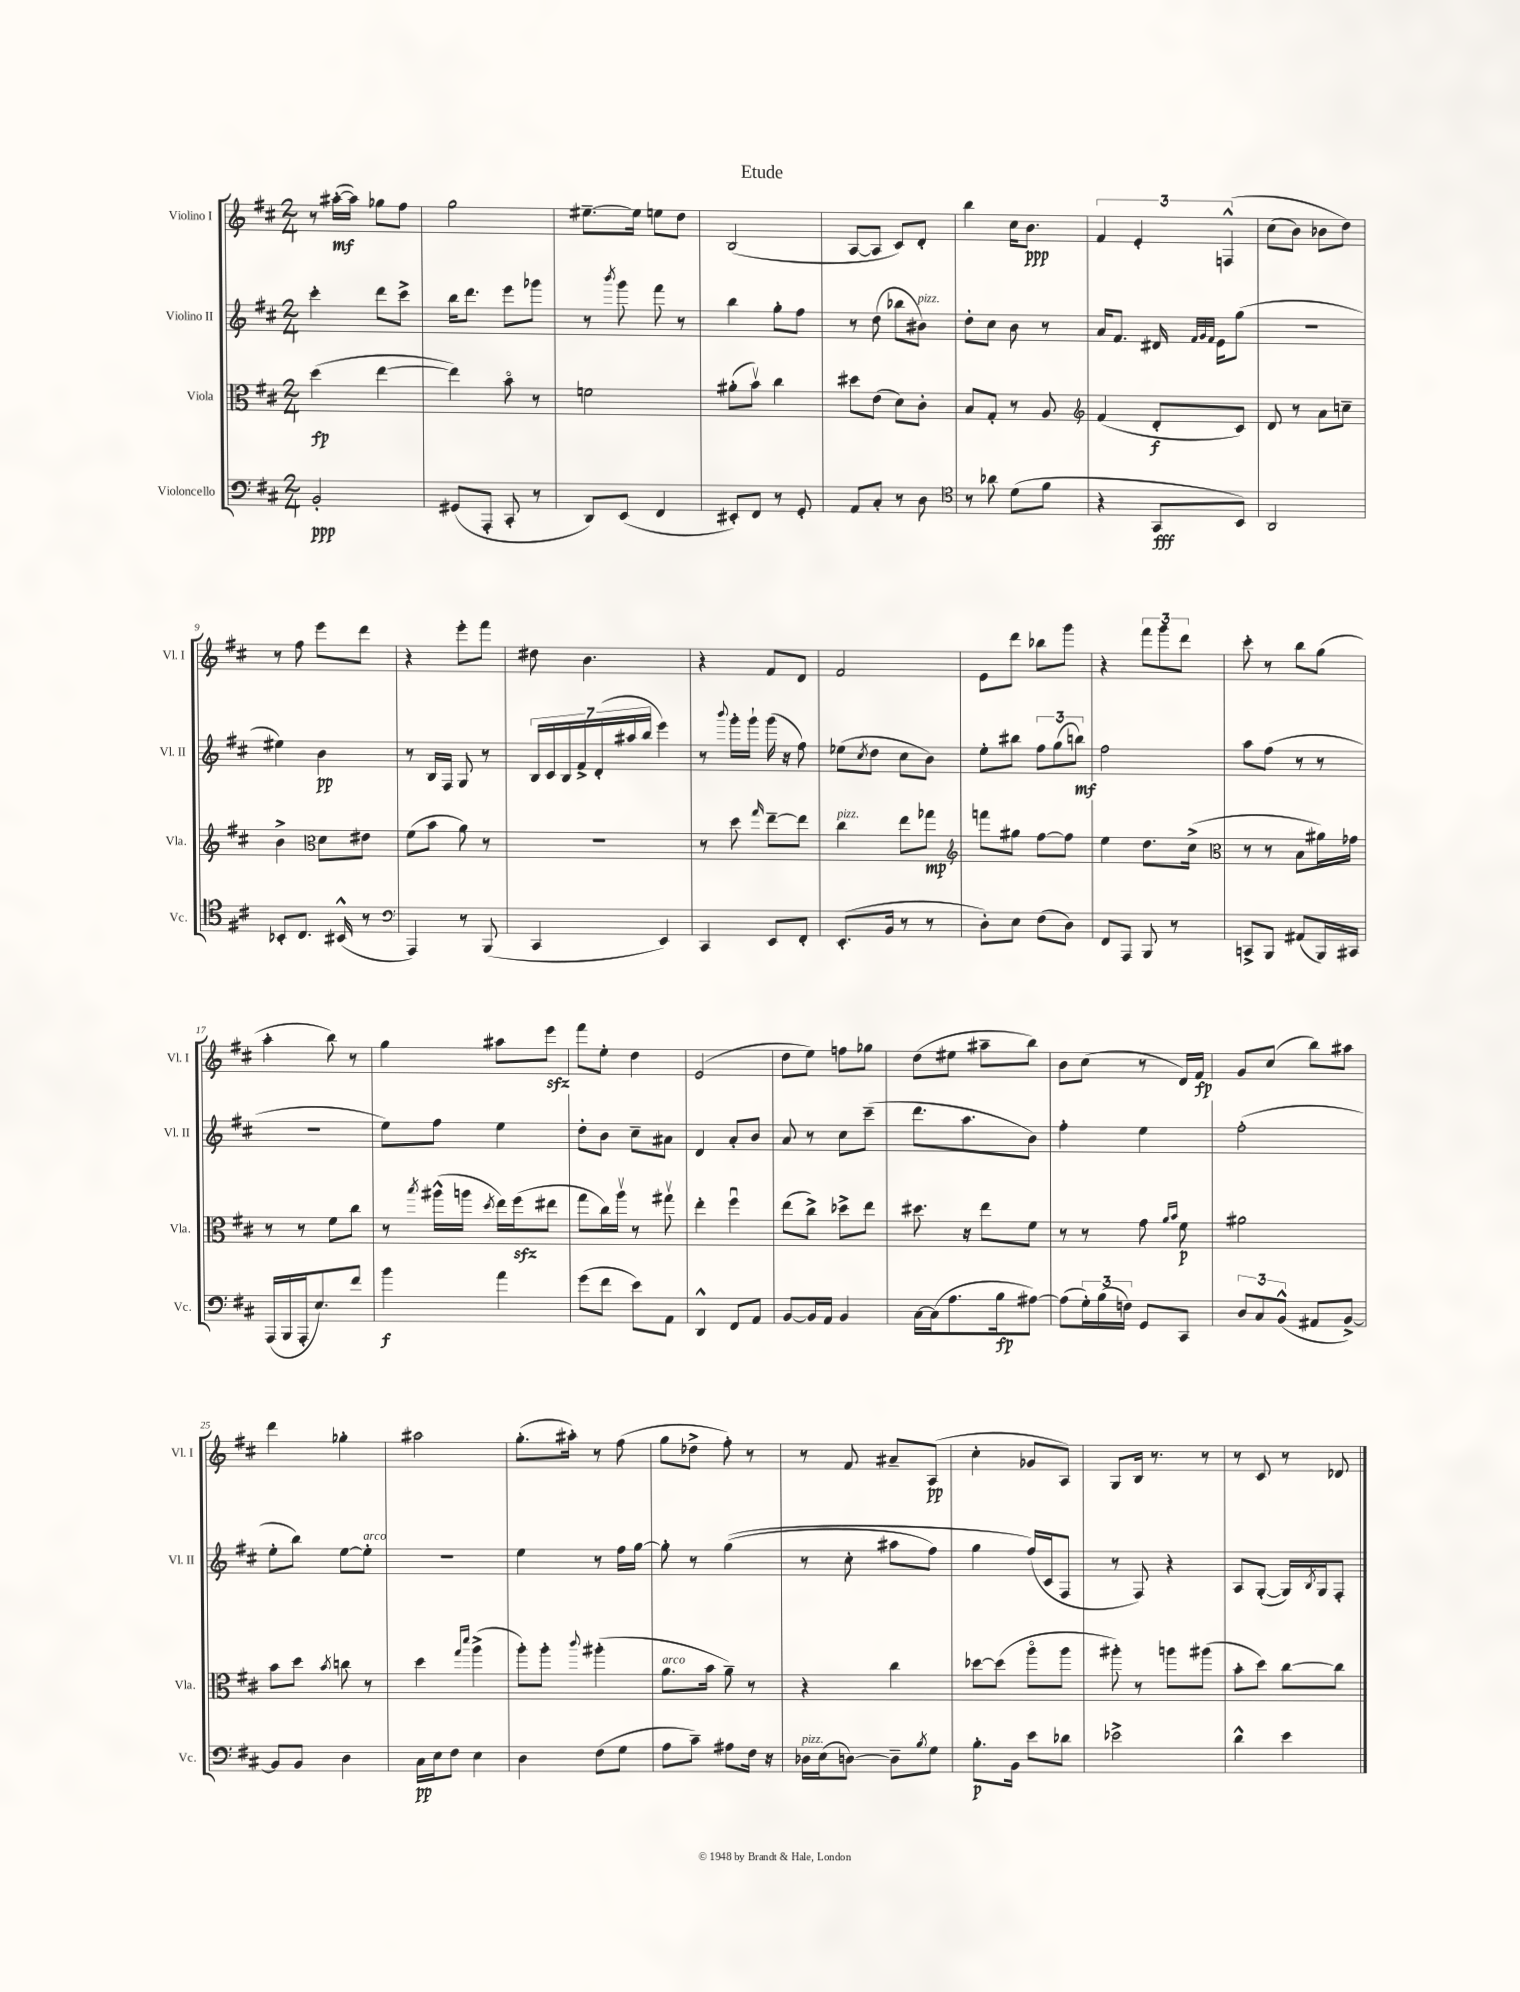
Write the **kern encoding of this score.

**kern	**dynam	**kern	**dynam	**kern	**dynam	**kern	**dynam
*part4	*part4	*part3	*part3	*part2	*part2	*part1	*part1
*staff4	*staff4	*staff3	*staff3	*staff2	*staff2	*staff1	*staff1
*I"Violoncello	*	*I"Viola	*	*I"Violino II	*	*I"Violino I	*
*I'Vc.	*	*I'Vla.	*	*I'Vl. II	*	*I'Vl. I	*
*clefF4	*	*clefC3	*	*clefG2	*	*clefG2	*
*k[f#c#]	*	*k[f#c#]	*	*k[f#c#]	*	*k[f#c#]	*
*M2/4	*	*M2/4	*	*M2/4	*	*M2/4	*
=1	=1	=1	=1	=1	=1	=1	=1
2BB'/	ppp	(4dd\	fp	4ccc#'\	.	8r	.
.	.	.	.	.	.	([16aa#X'\LL	mf
.	.	.	.	.	.	16aa#\JJ])	.
.	.	[4ee\	.	8ddd\L	.	8gg-X\L	.
.	.	.	.	8ccc#^\J	.	8ff#\J	.
=2	=2	=2	=2	=2	=2	=2	=2
(8GG#X/L	.	4ee\])	.	16bb\KL	.	2gg\	.
.	.	.	.	8.ddd\J	.	.	.
8AAA'/J	.	.	.	.	.	.	.
8CC#'/	.	8b\	.	8eee\L	.	.	.
8r	.	8r	.	8ggg-X\J	.	.	.
=3	=3	=3	=3	=3	=3	=3	=3
8DD/L)	.	2fn\	.	8r	.	[8.ee#X~\L	.
.	.	.	.	8qbbb/	.	.	.
(8EE/J	.	.	.	8ggg\	.	.	.
.	.	.	.	.	.	16ee#\Jk]	.
4FF#/	.	.	.	8fff#\	.	8een\L	.
.	.	.	.	8r	.	8dd\J	.
=4	=4	=4	=4	=4	=4	=4	=4
8EE#X'/L)	.	(8a#X'\L	.	4bb\	.	(2B/	.
8FF#/J	.	8bv\J)	.	.	.	.	.
8r	.	4cc#\	.	8gg'\L	.	.	.
8GG'/	.	.	.	8ff#\J	.	.	.
=5	=5	=5	=5	=5	=5	=5	=5
8AA/L	.	8dd#X\L	.	8r	.	[8A/L	.
8C#'/J	.	(8e\J	.	(8dd\	.	8A/J]	.
8r	.	8d\L)	.	8bb-X\L	.	8c#/L)	.
!	!	!	!	!LO:TX:a:i:t=pizz.	!	!	!
8D\	.	8c#'\J	.	8b#X\J)	.	8d'/J	.
=6	=6	=6	=6	=6	=6	=6	=6
*clefC4	*	*	*	*	*	*	*
8r	.	8B/L	.	8dd'\L	.	4bb\	.
8a-X\	.	8G'/J	.	8cc#\J	.	.	.
(8d\L	.	8r	.	8b\	.	16cc#\KL	.
.	.	.	.	.	.	8.b\J	ppp
8f#\J	.	8A/	.	8r	.	.	.
=7	=7	=7	=7	=7	=7	=7	=7
*	*	*clefG2	*	*	*	*	*
4r	.	(4f#/	.	16a/KL	.	6f#/	.
.	.	.	.	8.f#/J	.	.	.
.	.	.	.	.	.	6e'/	.
8GG/L	fff	8d'/L	f	16d#X/	.	.	.
.	.	.	.	32qqf#/LLL	.	.	.
.	.	.	.	32qqg/	.	.	.
.	.	.	.	32qqf#/JJJ	.	.	.
.	.	.	.	16e\KL	.	.	.
.	.	.	.	.	.	(6Fn^^/	.
8BB/J)	.	8c#/J)	.	(8gg\J	.	.	.
=8	=8	=8	=8	=8	=8	=8	=8
2AA/	.	8d/	.	2r	.	(8cc#\L	.
.	.	8r	.	.	.	8b\J)	.
.	.	8a\L	.	.	.	8b-X\L	.
.	.	8ccn~\J	.	.	.	8dd\J)	.
!!LO:LB:g=z
=9	=9	=9	=9	=9	=9	=9	=9
8BB-X'/L	.	4b^\	.	4ee#X\)	.	8r	.
8.C#/J	.	.	.	.	.	8ff#\	.
*	*	*clefC3	*	*	*	*	*
.	.	8d\L	.	4b\	pp	8eee\L	.
(16BB#X^^/	.	.	.	.	.	.	.
8r	.	8e#X\J	.	.	.	8ddd\J	.
=10	=10	=10	=10	=10	=10	=10	=10
*clefF4	*	*	*	*	*	*	*
4AAA/)	.	(8f#\L	.	8r	.	4r	.
.	.	8b\J	.	16B/LL	.	.	.
.	.	.	.	16F#/JJ	.	.	.
8r	.	8a\)	.	8G/	.	8eee'\L	.
(8BBB/	.	8r	.	8r	.	8fff#\J	.
=11	=11	=11	=11	=11	=11	=11	=11
4CC#/	.	2r	.	28B/LL	.	8dd#X\	.
.	.	.	.	28c#/	.	.	.
.	.	.	.	28B/	.	.	.
.	.	.	.	28f#^/	.	.	.
.	.	.	.	.	.	4.b\	.
.	.	.	.	(28d'/	.	.	.
.	.	.	.	28aa#X/	.	.	.
.	.	.	.	28bb/JJ	.	.	.
4EE/)	.	.	.	4eee\)	.	.	.
=12	=12	=12	=12	=12	=12	=12	=12
4CC#/	.	8r	.	8r	.	4r	.
.	.	.	.	8qqbbb/	.	.	.
.	.	8dd\	.	16ggg'\LL	.	.	.
.	.	.	.	16ggg`\JJ	.	.	.
.	.	16qqgg/	.	.	.	.	.
8EE/L	.	[8ee~\L	.	(16ggg\	.	8f#/L	.
.	.	.	.	16r	.	.	.
8FF#'/J	.	8ee\J]	.	8ff#\)	.	8d/J	.
=13	=13	=13	=13	=13	=13	=13	=13
!	!	!LO:TX:a:i:t=pizz.	!	!	!	!	!
(8.EE'/L	.	4cc#\	.	(8ee-X\L	.	2f#/	.
.	.	.	.	8qcc#/	.	.	.
.	.	.	.	8dd\J	.	.	.
16BB/Jk	.	.	.	.	.	.	.
8r	.	8ee\L	.	8cc#\L	.	.	.
8r	.	8gg-X\J	mp	8b\J)	.	.	.
=14	=14	=14	=14	=14	=14	=14	=14
*	*	*clefG2	*	*	*	*	*
8D'\L)	.	8fffn\L	.	8ee'\L	.	8e\L	.
8E\J	.	8gg#X\J	.	8bb#X\J	.	8ddd\J	.
(8F#\L	.	[8ff#\L	.	12ff#\L	.	8bb-X\L	.
.	.	.	.	(12gg\	.	.	.
8D\J)	.	8ff#\J]	.	.	.	8ggg\J	.
.	.	.	.	12bbn\J)	mf	.	.
=15	=15	=15	=15	=15	=15	=15	=15
8FF#/L	.	4ee\	.	2ff#\	.	4r	.
8AAA/J	.	.	.	.	.	.	.
8BBB/	.	8.dd\L	.	.	.	12fff#\L	.
.	.	.	.	.	.	12ggg\	.
8r	.	.	.	.	.	.	.
.	.	.	.	.	.	12ddd\J	.
.	.	(16cc#^\Jk	.	.	.	.	.
=16	=16	=16	=16	=16	=16	=16	=16
*	*	*clefC3	*	*	*	*	*
8CCn^/L	.	8r	.	8aa\L	.	8ccc#'\	.
8BBB/J	.	8r	.	(8ff#\J	.	8r	.
(8AA#X/L	.	8B\L	.	8r	.	8bb\L	.
16BBB/L)	.	16a#X\L)	.	8r	.	(8gg\J	.
16CC#X/JJ	.	16g-X\JJ	.	.	.	.	.
!!LO:LB:g=z
=17	=17	=17	=17	=17	=17	=17	=17
(16AAA/LL	.	8r	.	2r	.	4aa'\	.
16BBB/	.	.	.	.	.	.	.
16AAA'/J	.	8r	.	.	.	.	.
8.E/)	.	.	.	.	.	.	.
.	.	8f#\L	.	.	.	8bb\)	.
8f#/J	.	8cc#\J	.	.	.	8r	.
=18	=18	=18	=18	=18	=18	=18	=18
4b\	f	8r	.	8ee\L)	.	4gg\	.
.	.	8qbb/	.	.	.	.	.
.	.	(16aa#X^^\LL	.	8ff#\J	.	.	.
.	.	16aan\JJ	.	.	.	.	.
.	.	8qdd/	.	.	.	.	.
4a\	.	16ee\LL)	.	4ee\	.	8aa#X\L	.
.	.	(16ff#zz\J	.	.	.	.	.
.	.	8ee#X\J	.	.	.	8eeezz\J	.
=19	=19	=19	=19	=19	=19	=19	=19
(8g\L	.	8gg\L	.	8dd'\L	.	8fff#\L	.
8f#\J	.	16cc#\L)	.	8b\J	.	8ee'\J	.
.	.	16aav\JJ	.	.	.	.	.
8e\L)	.	8r	.	8cc#~\L	.	4dd\	.
8AA\J	.	8gg#Xv\	.	8a#X\J	.	.	.
=20	=20	=20	=20	=20	=20	=20	=20
4DD^^/	.	4ee'\	.	4d/	.	(2e/	.
8FF#/L	.	4ff#u\	.	8a'/L	.	.	.
8AA/J	.	.	.	8b/J	.	.	.
=21	=21	=21	=21	=21	=21	=21	=21
[8BB/L	.	(8ee\L	.	8a/	.	8dd\L	.
16BB/L]	.	8cc#^\J)	.	8r	.	8ee\J)	.
16AA/JJ	.	.	.	.	.	.	.
4BB/	.	8dd-X^\L	.	8cc#\L	.	8ffn\L	.
.	.	8ee\J	.	(8ccc#~\J	.	8gg-X\J	.
=22	=22	=22	=22	=22	=22	=22	=22
[16C#\LL	.	8.dd#X\	.	8.ddd\L	.	(8dd\L	.
(16C#\J]	.	.	.	.	.	.	.
8.A\	.	.	.	.	.	8ee#X\J	.
.	.	16r	.	8.aa\	.	.	.
.	.	8ee\L	.	.	.	8aa#X~\L	.
16B\k	fp	.	.	.	.	.	.
[8A#X\J)	.	8f#\J	.	8b\J)	.	8bb\J)	.
=23	=23	=23	=23	=23	=23	=23	=23
(8A#\L]	.	8r	.	4ff#'\	.	8b\L	.
24G'\L)	.	8r	.	.	.	(8cc#\J	.
(24B\	.	.	.	.	.	.	.
24Fn\JJ)	.	.	.	.	.	.	.
8GG/L	.	8g\	.	4ee\	.	8r	.
.	.	16qqa/LL	.	.	.	.	.
.	.	16qqb/JJ	.	.	.	.	.
8CC#/J	.	8f#\	p	.	.	16d/LL)	.
.	.	.	.	.	.	16f#/JJ	fp
=24	=24	=24	=24	=24	=24	=24	=24
12D/L	.	2a#X\	.	(2ff#'\	.	8g/L	.
12C#/	.	.	.	.	.	.	.
.	.	.	.	.	.	(8cc#/J	.
(12BB^^/J	.	.	.	.	.	.	.
8AA#X/L	.	.	.	.	.	8bb\L)	.
[8BB^/J)	.	.	.	.	.	8aa#X\J	.
!!LO:LB:g=z
=25	=25	=25	=25	=25	=25	=25	=25
8BB/L]	.	8b\L	.	8ee'\L	.	4ddd\	.
8BB/J	.	8dd\J	.	8bb\J)	.	.	.
.	.	8qb/	.	.	.	.	.
4D\	.	8ccn\	.	[8ee\L	.	4gg-X'\	.
!	!	!	!	!LO:TX:a:i:t=arco	!	!	!
.	.	8r	.	8ee'\J]	.	.	.
=26	=26	=26	=26	=26	=26	=26	=26
16C#\LL	pp	4dd\	.	2r	.	2aa#X\	.
16E\J	.	.	.	.	.	.	.
8F#\J	.	.	.	.	.	.	.
.	.	16qqgg/LL	.	.	.	.	.
.	.	16qqddd/JJ	.	.	.	.	.
4E\	.	(4aa^\	.	.	.	.	.
=27	=27	=27	=27	=27	=27	=27	=27
4D\	.	8aa'\L)	.	4ee\	.	(8.gg'\L	.
.	.	8aa'\J	.	.	.	.	.
.	.	.	.	.	.	16aa#X'\Jk)	.
.	.	8qqccc#/	.	.	.	.	.
(8F#\L	.	(4aa#X'\	.	8r	.	8r	.
8G\J	.	.	.	16ff#\LL	.	(8ff#\	.
.	.	.	.	[16gg\JJ	.	.	.
=28	=28	=28	=28	=28	=28	=28	=28
!	!	!LO:TX:a:i:t=arco	!	!	!	!	!
8A\L	.	8.a\L	.	8gg'\]	.	8gg\L	.
8c#~\J)	.	.	.	8r	.	8dd-X^\J	.
.	.	16b\Jk	.	.	.	.	.
8A#X\L	.	8a~\)	.	((4gg\	.	8ff#'\)	.
16F#\Jk	.	8r	.	.	.	8r	.
16r	.	.	.	.	.	.	.
=29	=29	=29	=29	=29	=29	=29	=29
!LO:TX:a:i:t=pizz.	!	!	!	!	!	!	!
16D-X\LL	.	4r	.	8r	.	8r	.
(16E\J	.	.	.	.	.	.	.
[8Dn\J)	.	.	.	8cc#'\	.	8f#/	.
8D~\L]	.	4cc#\	.	8aa#X\L	.	8a#X~/L	.
8qB/	.	.	.	.	.	.	.
8G\J	.	.	.	8ff#\J)	.	(8A/J	pp
=30	=30	=30	=30	=30	=30	=30	=30
8.B'\L	p	[8dd-X\L	.	4gg\	.	4cc#'\	.
.	.	(8dd-\J]	.	.	.	.	.
16BB\Jk	.	.	.	.	.	.	.
8e\L	.	8aa\L	.	(16ff#/LL)	.	8g-X/L	.
.	.	.	.	16c#/J	.	.	.
8d-X\J	.	8aa\J	.	8F#/J	.	8A/J)	.
=31	=31	=31	=31	=31	=31	=31	=31
2e-X^\	.	8aa#X'\)	.	8r	.	8G/L	.
.	.	8r	.	8F#/)	.	16B/Jk	.
.	.	.	.	.	.	8.r	.
.	.	8aan\L	.	4r	.	.	.
.	.	(8aa#X\J	.	.	.	8r	.
=32	=32	=32	=32	=32	=32	=32	=32
4d^^\	.	8b'\L	.	8A/L	.	8r	.
.	.	8dd\J)	.	([8G'/J	.	8c#/	.
4e\	.	[8cc#\L	.	16G/LL])	.	8r	.
.	.	.	.	8qB/	.	.	.
.	.	.	.	16G/J	.	.	.
.	.	8cc#\J]	.	8F#'/J	.	8d-X/	.
==	==	==	==	==	==	==	==
*-	*-	*-	*-	*-	*-	*-	*-
